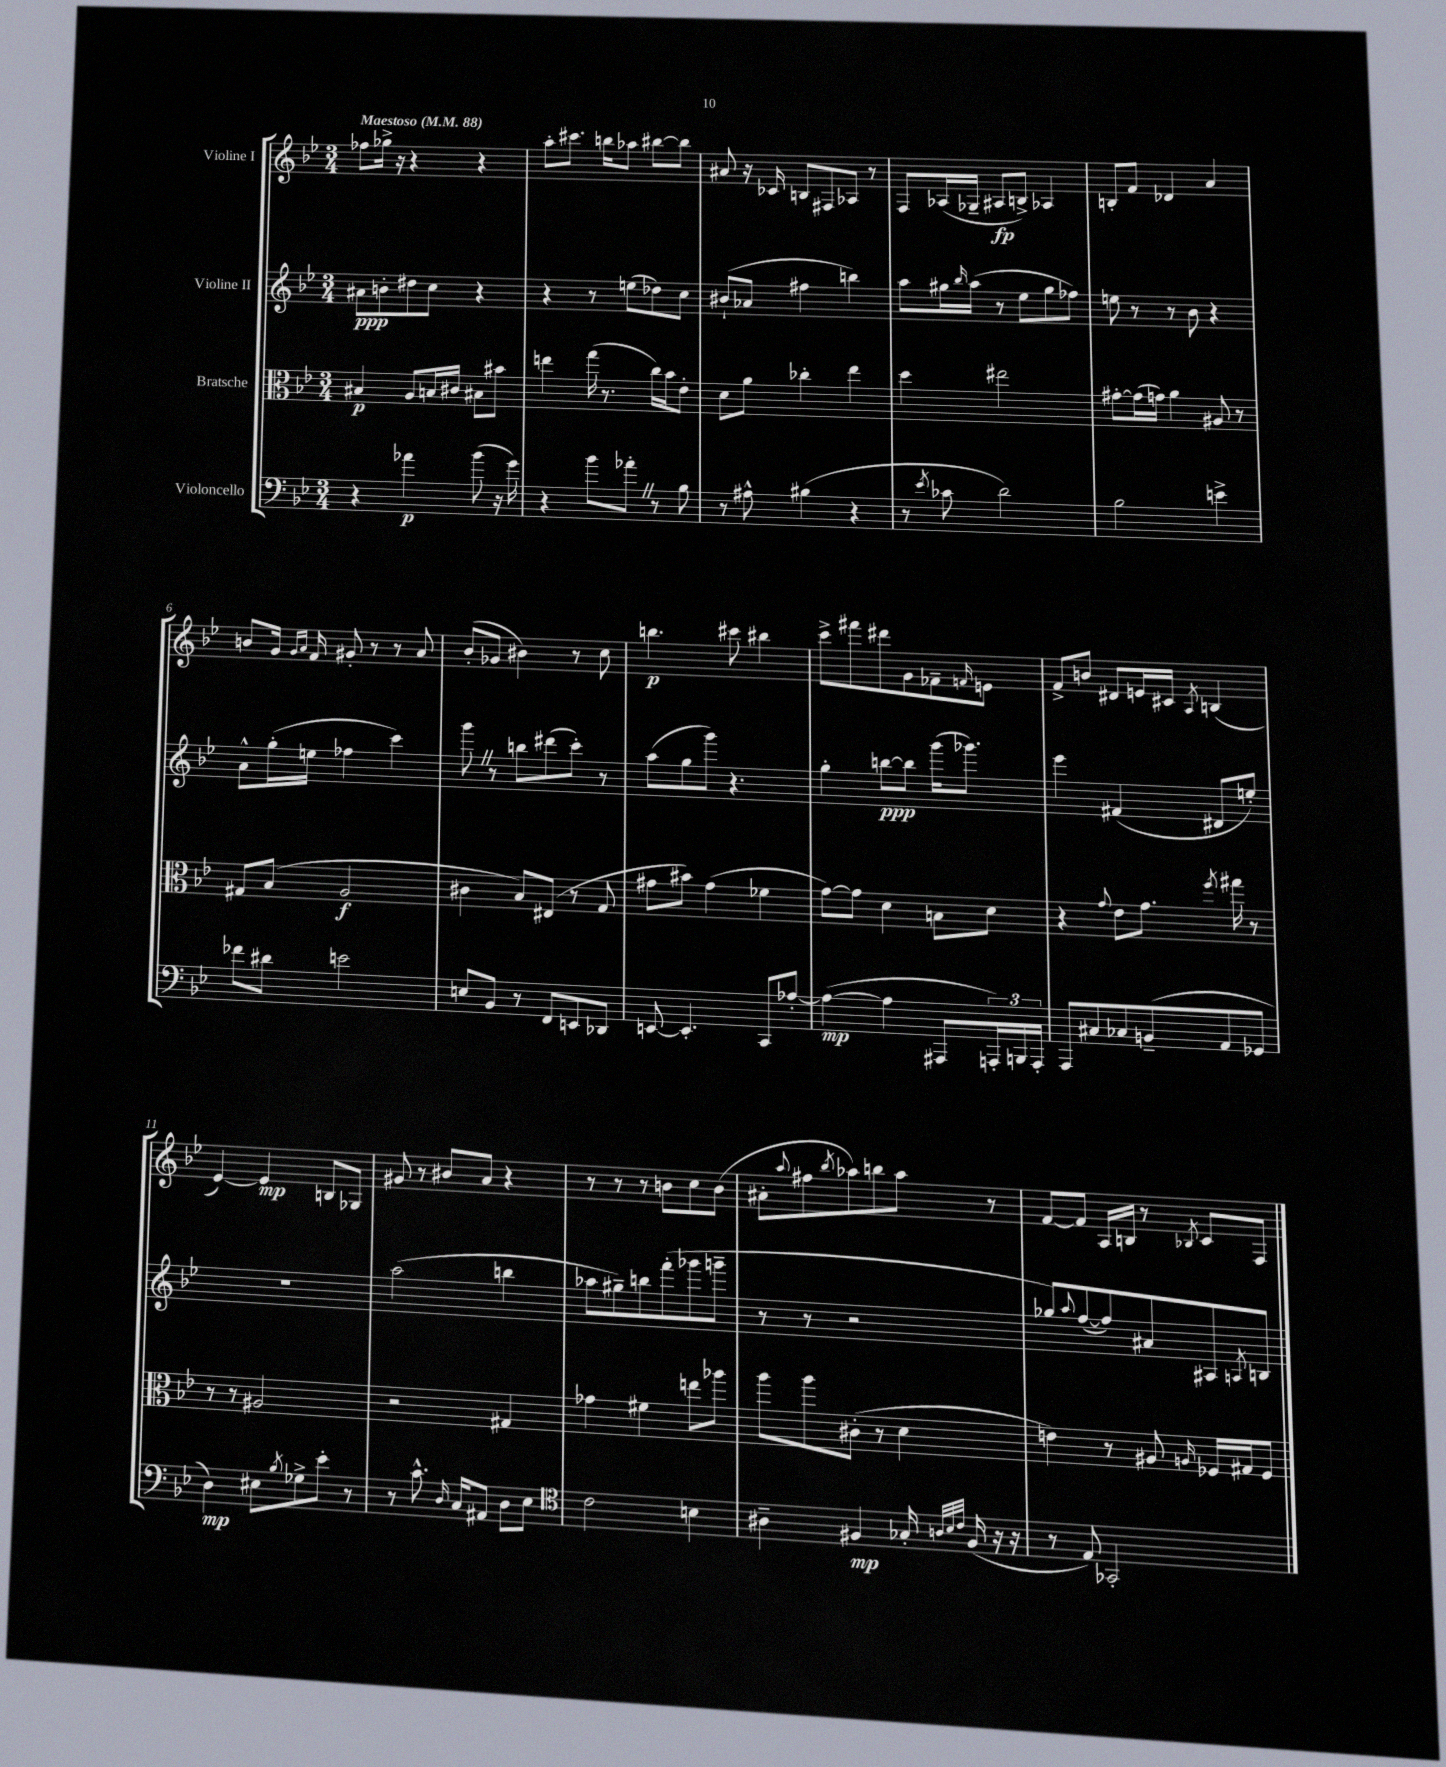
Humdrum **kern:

**kern	**dynam	**kern	**dynam	**kern	**dynam	**kern	**dynam
*part4	*part4	*part3	*part3	*part2	*part2	*part1	*part1
*staff4	*staff4	*staff3	*staff3	*staff2	*staff2	*staff1	*staff1
*I"Violoncello	*	*I"Bratsche	*	*I"Violine II	*	*I"Violine I	*
*clefF4	*	*clefC3	*	*clefG2	*	*clefG2	*
*k[b-e-]	*	*k[b-e-]	*	*k[b-e-]	*	*k[b-e-]	*
*M3/4	*	*M3/4	*	*M3/4	*	*M3/4	*
*MM88	*	*MM88	*	*MM88	*	*MM88	*
=1	=1	=1	=1	=1	=1	=1	=1
!	!	!	!	!	!	!LO:TX:a:B:t=Maestoso	!
4r	.	4B#X/	p	8a#X\L	ppp	8ff-X\L	.
.	.	.	.	8bn'\	.	16gg-X^\Jk	.
.	.	.	.	.	.	16r	.
4a-X\	p	8A/L	.	8dd#X\	.	4r	.
.	.	16Bn/L	.	8cc\J	.	.	.
.	.	16c#X/JJ	.	.	.	.	.
(8b-\	.	8B#X\L	.	4r	.	4r	.
16r	.	8b#X\J	.	.	.	.	.
16g\)	.	.	.	.	.	.	.
=2	=2	=2	=2	=2	=2	=2	=2
4r	.	4een\	.	4r	.	8aa'\L	.
.	.	.	.	.	.	8.ccc#X\J	.
8b-\L	.	(16gg\	.	8r	.	.	.
.	.	8.r	.	.	.	16bbn\KL	.
8a-X'Z\J	.	.	.	(8een\L	.	8aa-X\J	.
8r	.	16cc\LL)	.	8dd-X\)	.	[8bb#X\L	.
.	.	16b-\J	.	.	.	.	.
8B-\	.	8e-'\J	.	8cc\J	.	8bb#\J]	.
=3	=3	=3	=3	=3	=3	=3	=3
8r	.	8d\L	.	(8b#X`/L	.	8a#X/	.
8A#X^^\	.	8a\J	.	8a-X/J	.	16r	.
.	.	.	.	.	.	16c-X/	.
(4B#X\	.	4cc-X'\	.	4ff#X\	.	8Bn/L	.
.	.	.	.	.	.	8F#X/	.
4r	.	4ee-\	.	4bbn\)	.	8A-X/J	.
.	.	.	.	.	.	8r	.
=4	=4	=4	=4	=4	=4	=4	=4
8r	.	4dd\	.	8aa\L	.	8F/L	.
8qe-/	.	.	.	.	.	.	.
8c-X\	.	.	.	16gg#X\L	.	(16A-X/L	.
.	.	.	.	16qqbb-/	.	.	.
.	.	.	.	(16aa\JJ	.	16G-X~/JJ	.
2d\)	.	2ee#X\	.	8r	.	8A#X/L	fp
.	.	.	.	8ee-\L	.	8Bn^/J)	.
.	.	.	.	8gg#\	.	4A-X/	.
.	.	.	.	8ff-X\J)	.	.	.
=5	=5	=5	=5	=5	=5	=5	=5
2B-\	.	[8g#X'\L	.	8een\	.	8Bn'/L	.
.	.	(16g#\L]	.	8r	.	8f/J	.
.	.	16gn\JJ)	.	.	.	.	.
.	.	4a\	.	8r	.	4d-X/	.
.	.	.	.	8b-\	.	.	.
4en^\	.	8A#X/	.	4r	.	4a/	.
.	.	8r	.	.	.	.	.
!!LO:LB:g=z
=6	=6	=6	=6	=6	=6	=6	=6
8f-X\L	.	8G#X/L	.	8a^^\L	.	8bn/L	.
8d#X\J	.	(8B-/J	.	(16gg'\L	.	16g/Jk	.
.	.	.	.	.	.	16qqg/LL	.
.	.	.	.	.	.	16qqa/JJ	.
.	.	.	.	16een\JJ	.	16f/	.
2en\	.	2A/	f	4ff-X\	.	8g#X'/	.
.	.	.	.	.	.	8r	.
.	.	.	.	4ccc\)	.	8r	.
.	.	.	.	.	.	8a/	.
=7	=7	=7	=7	=7	=7	=7	=7
8En/L	.	4c#X\	.	8gggZ\	.	(8b-'/L	.
8BB-/J	.	.	.	8r	.	8g-X/J	.
8r	.	8B-/L)	.	8bbn\L	.	4b#X\)	.
8FF/L	.	(8E#X/J	.	(8ddd#X\	.	.	.
8EEn/	.	8r	.	8ccc'\J)	.	8r	.
8DD-X/J	.	8G/	.	8r	.	8cc\	.
=8	=8	=8	=8	=8	=8	=8	=8
[8EEn/	.	8g#X\L	.	(8aa\L	.	4.bbn\	p
4.EE'/]	.	8b#X\J)	.	8gg\	.	.	.
.	.	(4g#\	.	8ggg\J)	.	.	.
.	.	.	.	4.r	.	8ccc#X\	.
8CC/L	.	4f-X\	.	.	.	4bb#X\	.
[8A-X'/J	.	.	.	.	.	.	.
=9	=9	=9	=9	=9	=9	=9	=9
(4A-\_	mp	[8g\L)	.	4gg'\	.	8ccc^\L	.
.	.	8g\J]	.	.	.	8fff#X\	.
4A-\]	.	4d\	.	[8bbn\L	ppp	8ddd#X\	.
.	.	.	.	8bb\J]	.	8g\	.
8AAA#X/L	.	8Bn\L	.	(16ggg\KL	.	8f-X~\	.
.	.	.	.	8.ggg-X\J)	.	.	.
.	.	.	.	.	.	16qqfn/	.
24AAAn'/L)	.	8d\J	.	.	.	8en\J	.
24BBBn/	.	.	.	.	.	.	.
24AAA'/JJ	.	.	.	.	.	.	.
=10	=10	=10	=10	=10	=10	=10	=10
8AAA/L	.	4r	.	4eee-\	.	8f^/L	.
8C#X/	.	.	.	.	.	8bn/J	.
.	.	8qqg/	.	.	.	.	.
8C-X/	.	8e-\L	.	(4f#X/	.	8d#X/L	.
(8BBn~/	.	8.g\J	.	.	.	16en/L	.
.	.	.	.	.	.	16c#X/JJ	.
.	.	.	.	.	.	8qA/	.
8AA/	.	.	.	8d#X/L	.	(4Bn/	.
.	.	8qff/	.	.	.	.	.
.	.	16gg#X\	.	.	.	.	.
8GG-X/J	.	8r	.	8een'/J)	.	.	.
!!LO:LB:g=z
=11	=11	=11	=11	=11	=11	=11	=11
4D\)	mp	8r	.	2.r	.	[4e-/)	.
.	.	8r	.	.	.	.	.
8E#X\L	.	2A#X/	.	.	.	4e-/]	mp
8qB-/	.	.	.	.	.	.	.
8G-X^\	.	.	.	.	.	.	.
8e-'\J	.	.	.	.	.	8Bn/L	.
8r	.	.	.	.	.	8G-X/J	.
=12	=12	=12	=12	=12	=12	=12	=12
8r	.	2r	.	(2aa\	.	8g#X/	.
8.c^^\	.	.	.	.	.	8r	.
.	.	.	.	.	.	8b#X/L	.
16qqD/	.	.	.	.	.	.	.
16C/KL	.	.	.	.	.	.	.
8AA#X/J	.	.	.	.	.	8a/J	.
8D\L	.	4G#X/	.	4bbn\	.	4r	.
8E-\J	.	.	.	.	.	.	.
=13	=13	=13	=13	=13	=13	=13	=13
*clefC4	*	*	*	*	*	*	*
2c\	.	4g-X\	.	8aa-X\L	.	8r	.
.	.	.	.	8gg#X~\)	.	8r	.
.	.	4f#X\	.	8bbn\	.	8r	.
.	.	.	.	(8fff'\	.	8bn\L	.
4Bn\	.	8een\L	.	8ggg-X\	.	8cc\	.
.	.	8aa-X\J	.	8gggn~\J	.	(8b\J	.
=14	=14	=14	=14	=14	=14	=14	=14
4A#X~\	.	8aa\L	.	8r	.	8a#X'\L	.
.	.	.	.	.	.	8qqaa/	.
.	.	8aa\	.	8r	.	8ff#X\	.
.	.	.	.	.	.	8qbb-/	.
4F#X/	mp	(8c#X'\J	.	2r	.	8aa-X\)	.
.	.	8r	.	.	.	8bbn\	.
16G-X'/	.	4d\	.	.	.	8aa-\J	.
32qqAn/LLL	.	.	.	.	.	.	.
32qqB-/	.	.	.	.	.	.	.
32qqc/JJJ	.	.	.	.	.	.	.
(16F#/	.	.	.	.	.	.	.
16r	.	.	.	.	.	8r	.
16r	.	.	.	.	.	.	.
=15	=15	=15	=15	=15	=15	=15	=15
8r	.	4en\)	.	8gg-X/L)	.	[8f/L	.
.	.	.	.	8qqaa/	.	.	.
8E-/)	.	.	.	([8ff/	.	8f/J]	.
2GG-X'/	.	8r	.	8ff/])	.	16A/LL	.
.	.	.	.	.	.	16Bn/JJ	.
.	.	8A#X/	.	8a#X/	.	8r	.
.	.	16qqAn/	.	.	.	8qB-X/	.
.	.	16F-X/LL	.	8A#X/	.	8c/L	.
.	.	16G#X/J	.	.	.	.	.
.	.	.	.	8qAn/	.	.	.
.	.	8F-/J	.	8Bn/J	.	8F/J	.
==	==	==	==	==	==	==	==
*-	*-	*-	*-	*-	*-	*-	*-
